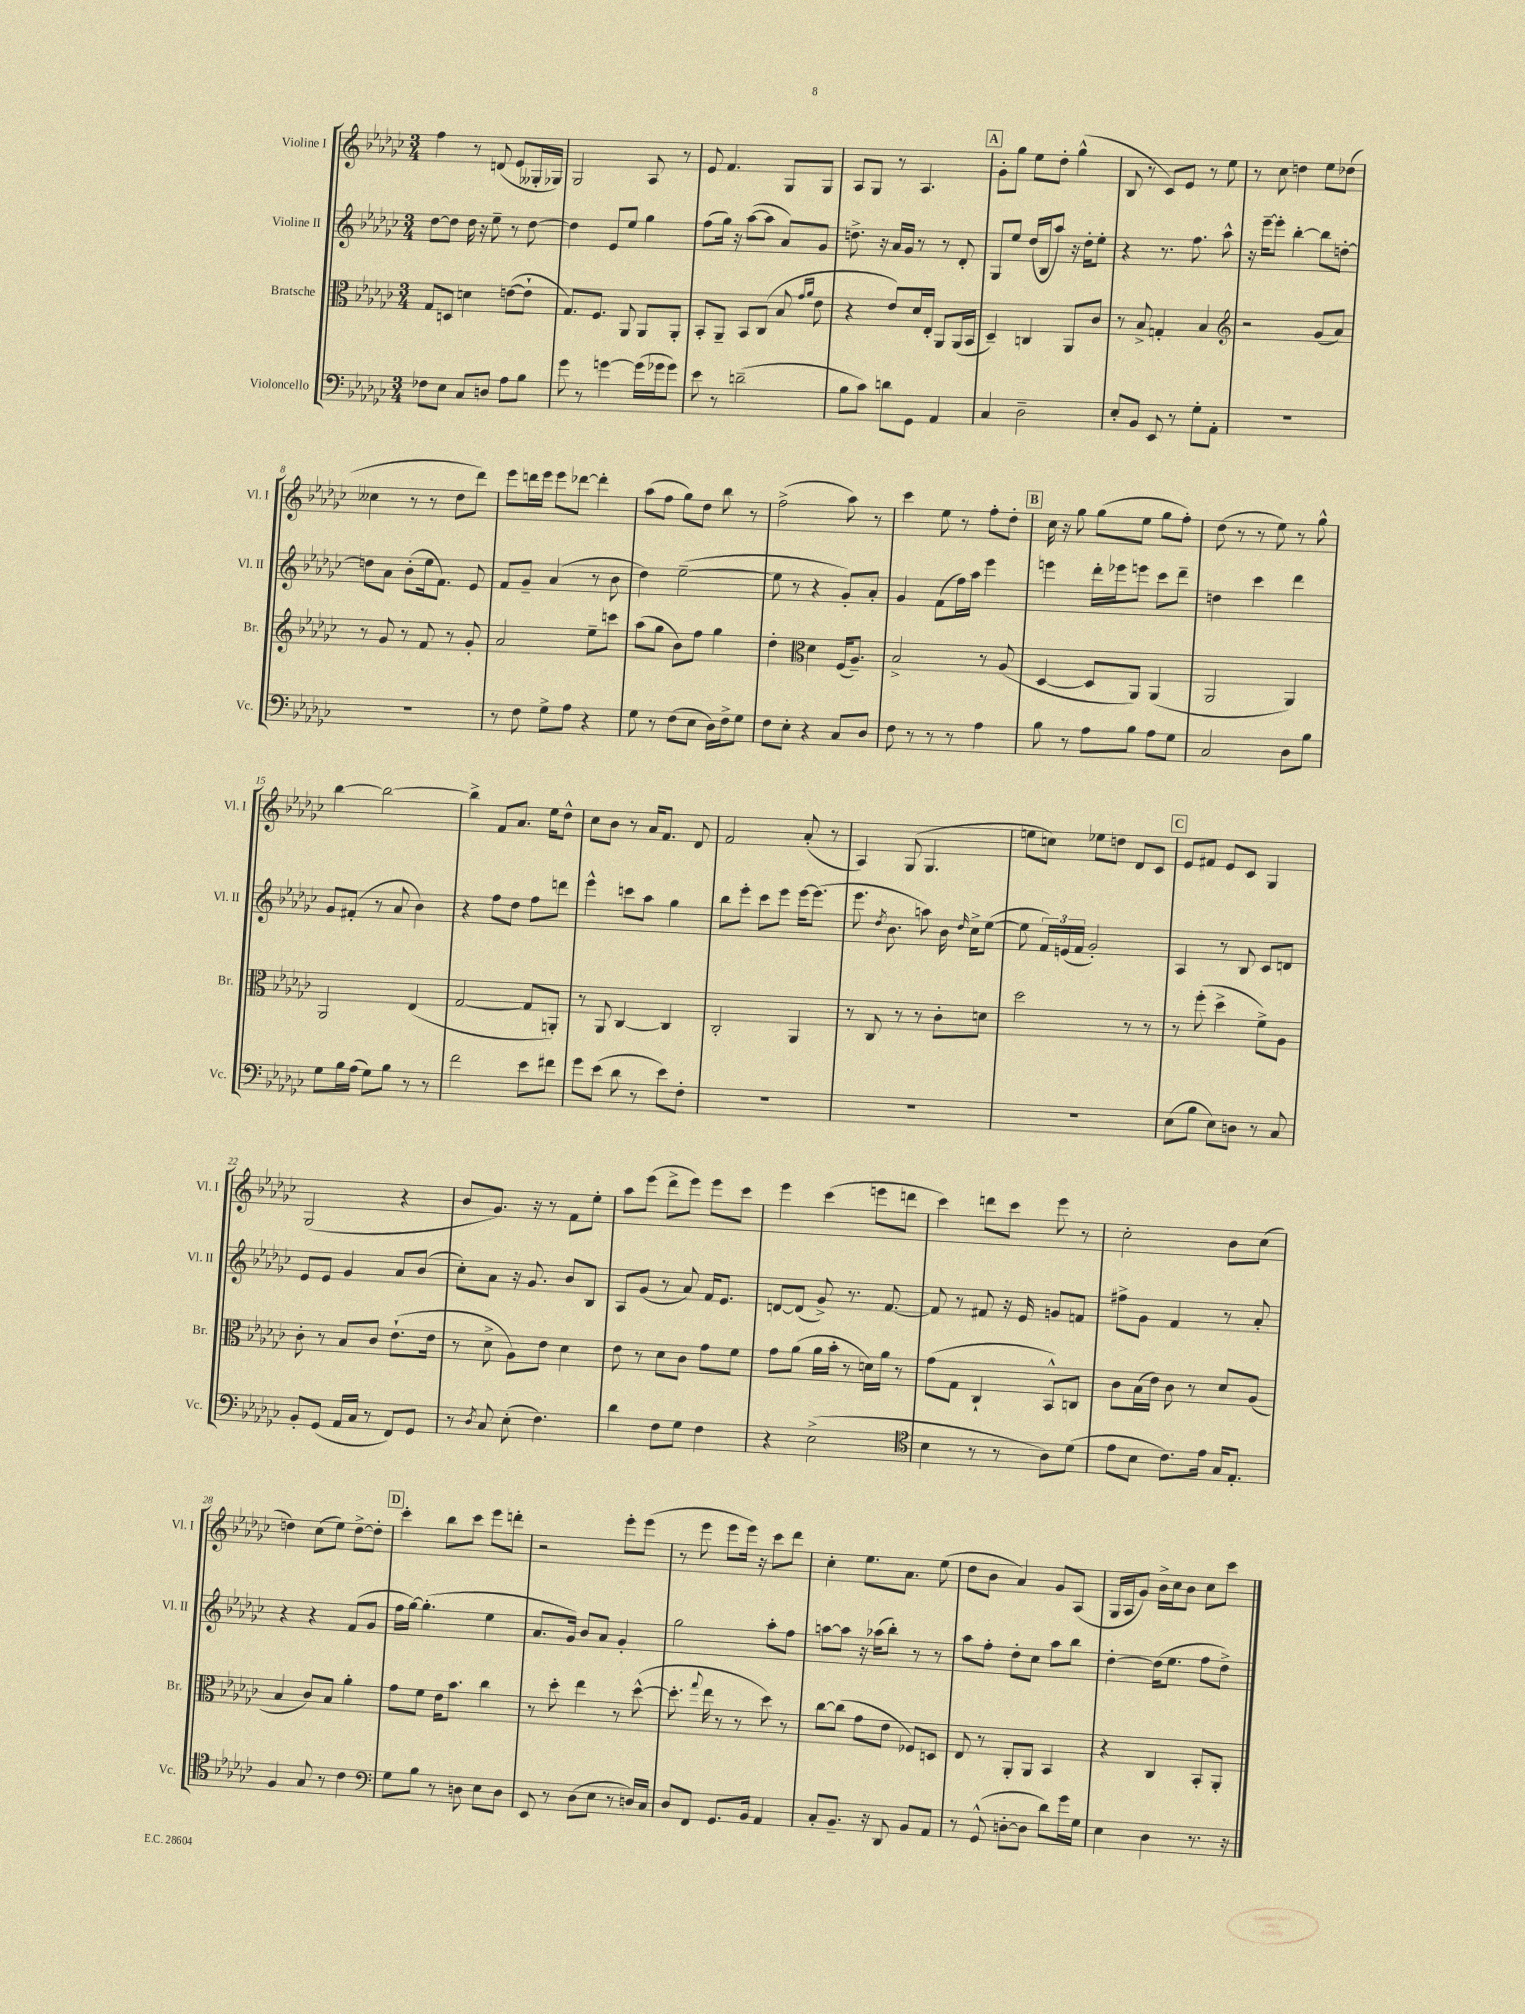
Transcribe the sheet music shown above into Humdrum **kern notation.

**kern	**kern	**kern	**kern
*staff4	*staff3	*staff2	*staff1
*clefF4	*clefC3	*clefG2	*clefG2
*k[b-e-a-d-g-c-]	*k[b-e-a-d-g-c-]	*k[b-e-a-d-g-c-]	*k[b-e-a-d-g-c-]
*M3/4	*M3/4	*M3/4	*M3/4
8F-	8G-	[8dd-	4ff
8E-	8D	8dd-]	.
8C-	4d	16dd-	8r
.	.	16r	.
8D	.	8ee-~	(8d
8A-	([8e	8r	8e-
8B-	8e`]	[8dd-	16G--'
.	.	.	16G-)
=	=	=	=
8g-	8.G-)	4dd-]	2G-
8r	.	.	.
.	8.F	.	.
[4g	.	8e-	.
.	8AA-	8ee-	.
(16g]	8AA-	4gg-	8A-
16g-	.	.	.
8g-)	8AA-'	.	8r
=	=	=	=
8e-	8BB-'	(8ff	8e-
8r	8AA-~	16gg-)	4.f
.	.	16r	.
(2d~	8BB-	([8aa-	.
.	(8C-	8aa-]	.
.	8B-	8a-)	8G-
.	16qqg-	.	.
.	16qqa-	.	.
.	8e-	8g-	8G-
=	=	=	=
8B-	4r	8.dd^	8A-
8c-)	.	.	8G-
.	.	16r	.
8d	8e-)	16a-	8r
.	.	16g-	.
8GG-	16d-	8r	4.A-
.	16E-'	.	.
4AA-	8AA-	8r	.
.	(16AA-	8d-'	.
.	16BB-	.	.
=	=	=	=
4C-	4D-~)	8G-	8g-'
.	.	8ee-	8gg-
2D-~	4C	(16dd-	8ee-
.	.	16B-	.
.	.	8aa-)	8dd-'
.	8AA-	16r	(4gg-^^
.	.	16dd-'	.
.	8c-	8ee-'	.
=	=	=	=
8E-'	8r	4r	8B-
8BB-	8B-^	.	8r
8EE-	4G'	8.r	8c-)
8r	.	.	8e-
.	.	8.ff	.
8G-'	4B-	.	8r
8AA-'	.	8aa-^^	8ee-
=	=	=	=
*	*clefG2	*	*
2.r	2r	16r	8r
.	.	[16eee-~	.
.	.	8eee-']	8cc-
.	.	[4bb-'	4dd
.	(8g-	8bb-]	8ee-
.	8a-)	[8dd'	(8dd-
=	=	=	=
2.r	8r	8dd]	4cc--
.	8g-	8a-	.
.	8r	(8b-'	8r
.	8f	16ee-	8r
.	.	8.f)	.
.	8r	.	8dd-
.	8g-'	8e-	8ddd-)
=	=	=	=
8r	2a-	8f	8eee-
8F	.	8g-~	16ddd
.	.	.	16eee-
8G-^	.	(4a-	8eee-
8A-	.	.	[8ddd-
4r	8ee-~	8r	4ddd-']
.	8ccc	8b-	.
=	=	=	=
8G-	(8aa-	4dd-)	(8aa-
8r	8gg-	.	8ff
(8F	8b-)	([2ee-~	8gg-)
8E-	8ff	.	8dd-
16D-)	4gg-	.	8bb-
16F^	.	.	.
8G-	.	.	8r
=	=	=	=
8F	4dd-'	8ee-]	(2ff^
8E-'	.	8r	.
*	*clefC3	*	*
4r	4d-	4r	.
8C-	(16F	8g-')	8aa-)
.	8.A-~)	.	.
8D-	.	8a-'	8r
=	=	=	=
8F	2B-^	4g-	4ccc-
8r	.	.	.
8r	.	(8f	8ee-
8r	.	16ff)	8r
.	.	16aa-	.
4A-	8r	4eee-	8ff'
.	(8A-	.	8dd-'
=	=	=	=
8B-	[4D-	4eee	16cc-
.	.	.	16r
8r	.	.	8gg-
8A-	8D-]	16ddd-'	(8gg-
.	.	16eee-	.
8B-	8AA-)	8eee	8ee-
8A-	(4AA-	8ccc-	8gg-
8G-	.	8ddd-~	8ff')
=	=	=	=
2C-	2AA-	4dd	(8dd-
.	.	.	8r
.	.	4ccc-	8r
.	.	.	8ee-)
8D-	4AA-)	4ddd-	8r
8B-	.	.	8gg-^^
=	=	=	=
8G-	2AA-	8g-	[4bb-
16B-	.	(8f#'	.
(16A-	.	.	.
8G-)	.	8r	2bb-_
8B-	.	8a-	.
8r	(4E-	4b-)	.
8r	.	.	.
=	=	=	=
2f	[2G-	4r	4bb-^]
.	.	8ff	8f
.	.	8dd-	8.a-
8e-	8G-]	8ff	.
.	.	.	16ee-
8f#	8AA')	8ddd	8dd-^^
=	=	=	=
8g-	8r	4eee-^^	8cc-
(8e-	8AA-	.	8b-
8d-	[4C-	8ccc	8r
8r	.	8aa-	16a-
.	.	.	8.f
8e-)	4C-]	4gg-	.
8F'	.	.	8d-
=	=	=	=
2.r	2C-'	8bb-	2f
.	.	8eee-'	.
.	.	8ccc-	.
.	.	8eee-	.
.	4AA-	[16eee-	(8a-'
.	.	(8.eee-]	.
.	.	.	8r
=	=	=	=
2.r	8r	8.eee-	4A-)
.	8C-	.	.
.	.	8qdd-	.
.	.	8.b-	.
.	8r	.	(8G-
.	8r	8aa)	4.G-
.	8c-'	16b-	.
.	.	16qqdd-	.
.	.	16cc-^	.
.	8d	([8ee-	.
=	=	=	=
2.r	2dd-	8ee-]	8ee
.	.	24f)	8cc)
.	.	(24e	.
.	.	24f	.
.	.	2g-')	8ee-
.	.	.	8dd
.	8r	.	8d-
.	8r	.	8c-
=	=	=	=
(8E-	8r	4A-	8e-
8B-	(8ff'	.	8f#
8E-)	4dd-^	8r	8e-
8D	.	8B-	8c-
8r	8f^)	8c-	4G-
8C-	8A-	8d	.
=	=	=	=
8BB-'	8c-'	8e-	(2G-
(8GG-	8r	8e-	.
16AA-	8B-	4g-	.
16C-	.	.	.
8r	8c-	.	.
8FF)	(8.e-`	8a-	4r
8GG-	.	(8b-	.
.	16e-	.	.
=	=	=	=
8r	8r	8cc-')	8b-
8qD-	.	.	.
8C-	8d-^	8a-	8.g-)
(8E-'	8A-)	16r	.
.	.	8.g-	16r
4.F)	8e-	.	8r
.	4d-	8b-	8f
.	.	8B-	8ee-'
=	=	=	=
4d-	8e-	8A-	8aa-
.	8r	(8g-	(8eee-
8F	8d-	8r	8ddd-^
8G-	8c-	8a-)	8eee-)
4F	8g-	16f	8eee-
.	.	8.e-	.
.	8f	.	8ccc-
=	=	=	=
4r	8g-	[8d	4eee-
.	(8a-	(8d]	.
(2E-^	16a-	8g-^)	(4ccc-
.	16b-'	.	.
.	8r	8.r	.
.	16d)	.	8eee
.	16a-	[8.f	.
.	8r	.	8ddd
=	=	=	=
*clefC4	*	*	*
4B-	(8g-	8f]	4ccc-)
.	8G-	8r	.
8r	4C-`	8f#	8ddd
8r	.	16r	8ccc-
.	.	16e-	.
8A-)	8BB-^^)	8g	8eee-
(8d-	8C	8f	8r
=	=	=	=
8e-	8c-	8ff#^	2cc-'
8B-	(16B-	8g-	.
.	16e-)	.	.
8.c-)	8c-	4f	.
.	8r	.	.
16e-	.	.	.
16G-	8d-	8r	8b-
8.E-'	.	.	.
.	(8A-	8a-'	(8cc-
=	=	=	=
4F	4B-	4r	4dd)
8G-	8c-)	4r	(8cc-
8r	8B-	.	8ee-)
4c-	4a-'	(8f	[8dd^
.	.	8g-	8dd']
=	=	=	=
*clefF4	*	*	*
8G-	8g-	16ff	4ccc-'
.	.	[16gg-)	.
8B-	8f	(4.gg-']	.
8r	16e-	.	8bb-
.	8.b-	.	.
8D	.	.	8ccc-
8E-	4cc-	4ee-	8eee-
8D	.	.	8ddd'
=	=	=	=
8EE-	8r	8.a-	2r
8r	8dd-'	.	.
.	.	16g-)	.
(8D-	4ee-	8b-	.
8E-	.	8a-	.
8r	8r	4g-'	8eee-'
16D)	([8dd-^^	.	(8eee-
16C-	.	.	.
=	=	=	=
8D-	8.dd-']	2gg-	8r
8FF	.	.	8eee-
.	8qqgg-	.	.
.	16ee-	.	.
8.GG-	8r	.	8eee-
.	8r	.	16eee-)
16BB-	.	.	16r
4AA-	8dd-)	8aa-'	8ccc-
.	8r	8ff	8ddd-
=	=	=	=
8C-'	[8cc-	[8aa	4cc-'
8.BB-~	(8cc-]	8aa]	.
.	8g-	16r	8.ee-
16r	.	(16aa-	.
8DD-	8e-	8bb-')	.
.	.	.	8.a-
8BB-	8F-)	8r	.
8AA-	8D	8r	(8ee-
=	=	=	=
8r	8E-	8aa-	8dd-
(8GG-^^	8r	8ff'	8b-
[8D'	8AA-'	8dd-'	4a-)
8D]	8AA-	8cc-	.
8d-)	4BB-	8aa-	8g-
16g-	.	8bb-	(8A-
16G-	.	.	.
=	=	=	=
4E-	4r	[4dd-'	16G-
.	.	.	16A-
.	.	.	8g-)
4D-	4C-	(16dd-]	16b-^
.	.	8.ee-	16cc-
.	.	.	8b-
8.r	8BB-'	8ff	8cc-
.	8AA-'	8dd-^)	8ccc-
16r	.	.	.
==	==	==	==
*-	*-	*-	*-
